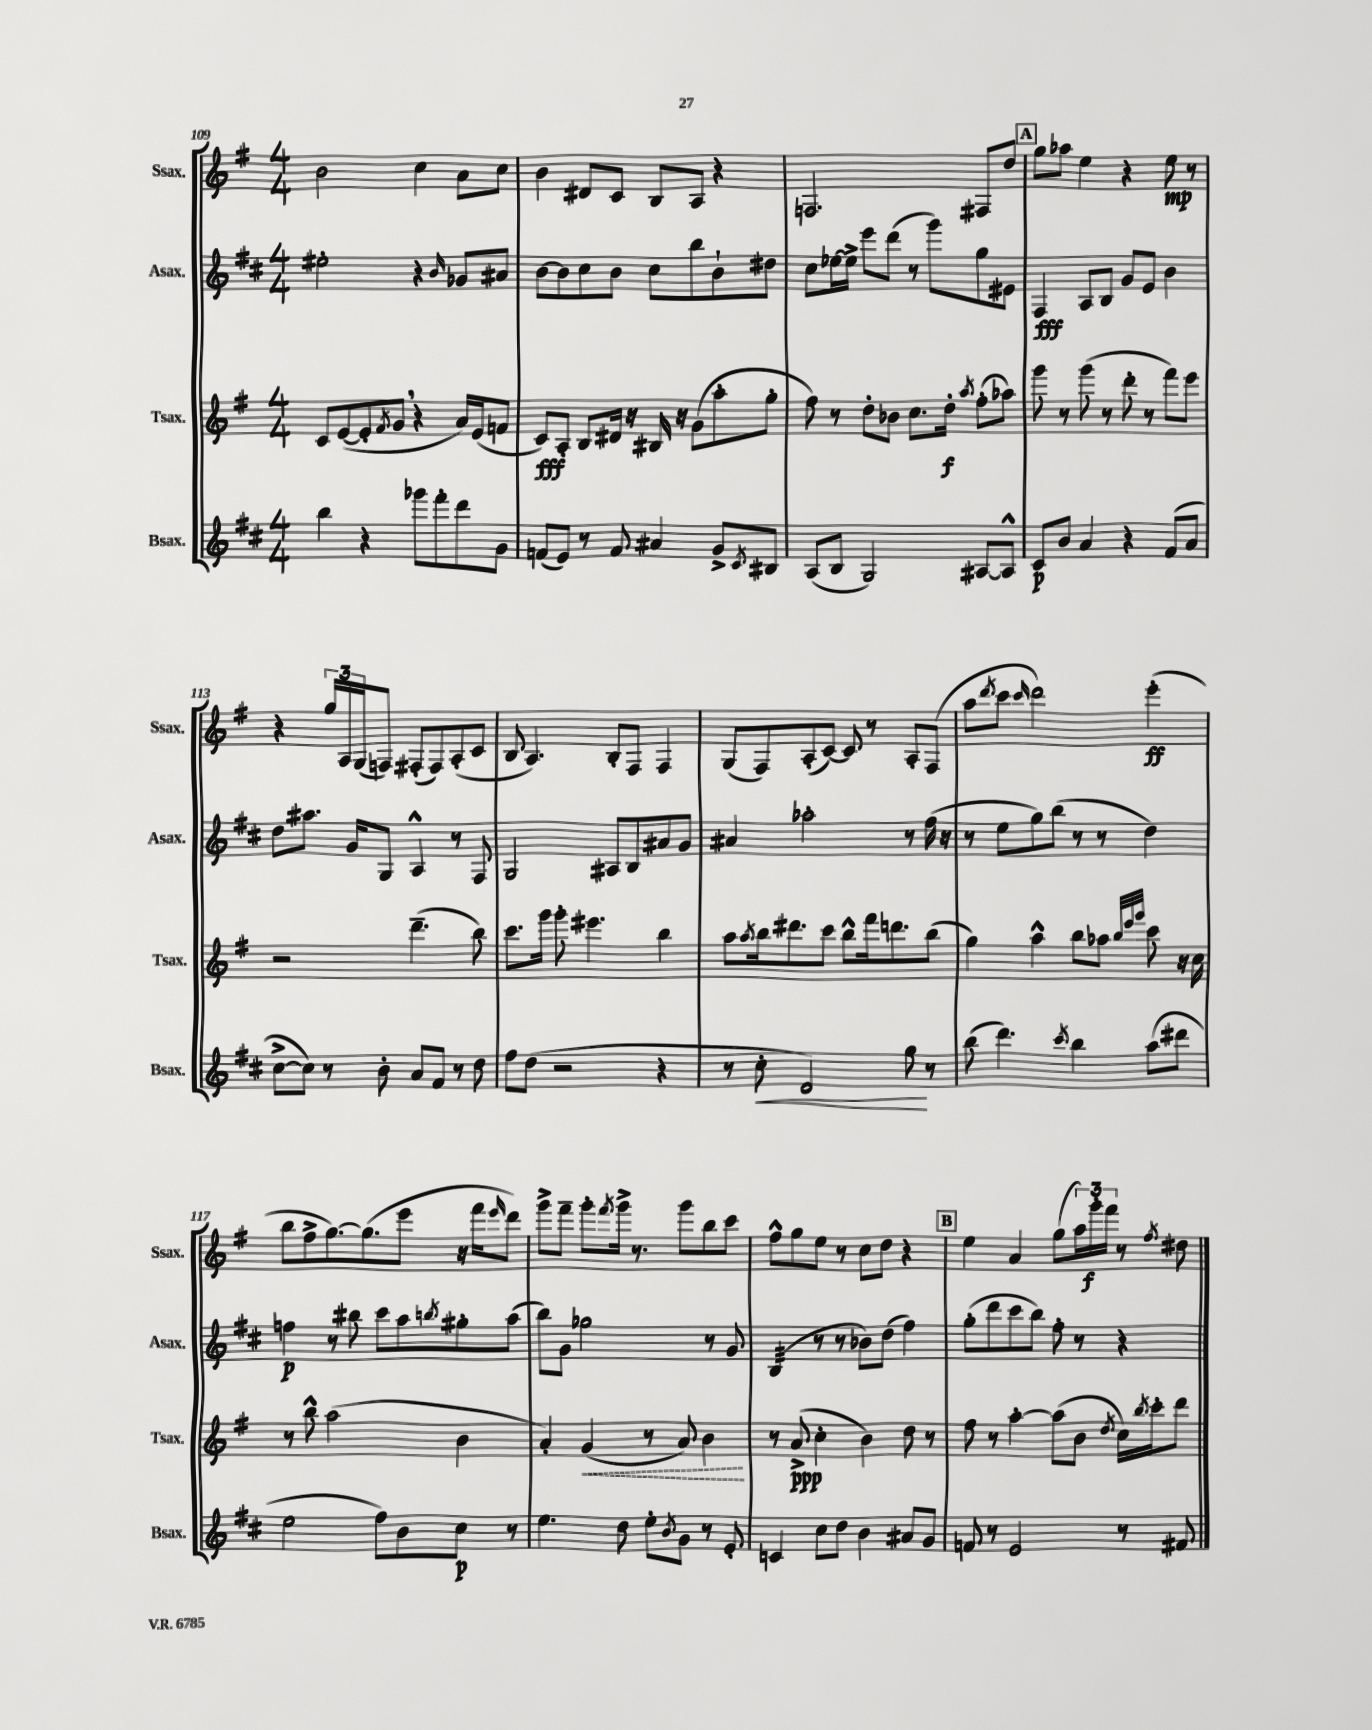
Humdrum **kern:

**kern	**kern	**kern	**kern
*staff4	*staff3	*staff2	*staff1
*clefG2	*clefG2	*clefG2	*clefG2
*k[f#c#]	*k[f#]	*k[f#c#]	*k[f#]
*M4/4	*M4/4	*M4/4	*M4/4
4bb\	8c/L	2ee#'\	2b\
.	([8e/	.	.
4r	8e'/]	.	.
.	8qf#/	.	.
.	8g/J	.	.
8ggg-\L	4r	4r	4cc\
8fff#'\	.	.	.
.	.	16qqb/	.
8ddd\	16a/LL)	8g-/L	8a\L
.	(16e/J	.	.
8g\J	8f/J	8a#/J	8cc\J
=	=	=	=
(8f/L	8c/L)	[8b\L	4b\
8e/J)	8A'/J	8b\]	.
8r	8B/L	8cc#\	8d#/L
8f/	16d#/Jk	8b\J	8c/J
.	16r	.	.
4a#/	16B#/	8cc#\L	8B/L
.	16r	.	.
.	(8g\L	8bb\	8A/J
8g^/L	8aa'\	8b`\	4r
8qc#/	.	.	.
8B#/J	8gg'\J	8dd#\J	.
=	=	=	=
(8A/L	8ff#\)	8cc#\L	2.F/
8B/J	8r	[16ee-\L	.
.	.	16ee-^\]JJ	.
2G/)	8dd'\L	8eee\L	.
.	8b-\J	(8ddd\J	.
.	8.cc\L	8r	.
.	.	8ggg\L)	.
.	16dd'\Jk	.	.
.	8qaa/	.	.
[8A#/L	(8ff#'\L	8gg\	8F#/L
8A#^^/]J	8aa-\J)	8e#\J	8dd/J
=	=	=	=
8c#/L	8ggg\	4F#/	8gg\L
8b/J	8r	.	8aa-\J
4a/	(8ggg\	8A/L	4ee\
.	8r	8B/J	.
4r	8ddd'\	8g/L	4r
.	8r	8e/J	.
(8f#/L	8fff#\L)	4b\	8ee\
8a/J	8eee\J	.	8r
=	=	=	=
[8cc#^\L	2r	8dd\L	4r
8cc#\]J)	.	8.aa#\J	.
8r	.	.	24gg/LL
.	.	.	24A/
.	.	16g/LK	.
.	.	.	(24G/J
8b'\	.	8G/J	8F/J)
8a/L	(4.ddd~\	4A^^/	(8F#'/L
8f#/J	.	.	8F#/)
8r	.	8r	(8A'/
8dd\	8bb\)	8F#/	8c/J
=	=	=	=
8ff#\L	8.ccc\L	2G/	8B/
(8dd\J	.	.	4.A/)
.	16ggg\Jk	.	.
2r	8ggg'\	.	.
.	4.eee#\	.	.
.	.	8A#/L	8B'/L
.	.	8B/	8F#/J
4r	4bb\	8a#/	4F#/
.	.	8g/J	.
=	=	=	=
8r	8aa\L	4a#/	(8G/L
.	8qaa/	.	.
8cc#'\	16bb\k	.	8F#/)
.	8.ddd#\	.	.
2d/)	.	2aa-'\	(8A'/
.	8ccc\J	.	[8c/J)
.	8bb^^\L	.	8c/]
.	16fff#\k	.	8r
.	8.ddd\	.	.
8gg\	.	8r	8A'/L
8r	(8bb\J	(16ff#\	(8F#/J
.	.	16r	.
=	=	=	=
(8bb\	4gg\)	8r	8aa\L
.	.	.	8qddd/
4.ddd\)	.	8ee\L	8ccc\J
.	.	.	16qqccc/
.	4aa^^\	8gg\)	2ddd\)
.	.	(8bb\J	.
8qccc#/	.	.	.
4bb\	8bb\L	8r	.
.	8aa-\J	8r	.
.	32qqbb/LLL	.	.
.	32qqeee/	.	.
.	32qqggg/JJJ	.	.
(8aa\L	8ccc\	4dd\)	(4eee'\
8ddd#\J	16r	.	.
.	16cc\	.	.
=	=	=	=
2ee\	8r	4ff\	8bb\L
.	8bb^^\	.	8ff#^\
.	(2aa\	8r	[8.gg\)
.	.	8bb#\	.
.	.	.	(8.gg\]
8ff#\L)	.	8ccc#\L	.
8b\	.	8aa\	8eee\J
.	.	8qbb/	.
8cc#\J	4b\	8gg#'\	16r
.	.	.	16fff#\LK
.	.	.	16qqeee/
8r	.	(8aa\J	8ddd\J)
=	=	=	=
4.ee\	4a'/)	8bb\L)	8ggg^\L
.	.	8g\J	8fff#~\J
.	(4g/	2gg-\	8ggg'\L
.	.	.	8qfff#/
8dd\	.	.	16ggg^\Jk
.	.	.	8.r
8ee'\L	8r	.	.
8qb/	.	.	.
8g\J	8a/)	.	8ggg\L
8r	4b\	8r	8bb\
8e'/	.	8g/	8ccc\J
=	=	=	=
4c/	8r	(4B/	8ff#^^\L
.	(8a^/	.	8gg\
8cc#\L	4cc'\	8r	8ee\J
8dd\J	.	8r	8r
4b\	4b\)	8b-\L)	8cc\L
.	.	(8dd\J	8dd\J
8a#/L	8dd\	4ff#\)	4r
8g/J	8r	.	.
=	=	=	=
8f/	8ff#\	(8gg'\L	4ee\
8r	8r	8ddd\	.
2e/	[4aa'\	8ccc#\	4a/
.	.	8bb\J)	.
.	(8aa\]L	8ff#'\	(8gg\L
.	8b\J	8r	24aa\L)
.	.	.	24ggg'\
.	.	.	24fff#\JJ
.	8qdd/	.	.
8r	16cc\LL)	4r	8r
.	8qbb/	.	.
.	16ccc'\J	.	.
.	.	.	8qff#/
8f#/	8ddd\J	.	8dd#\
==	==	==	==
*-	*-	*-	*-
